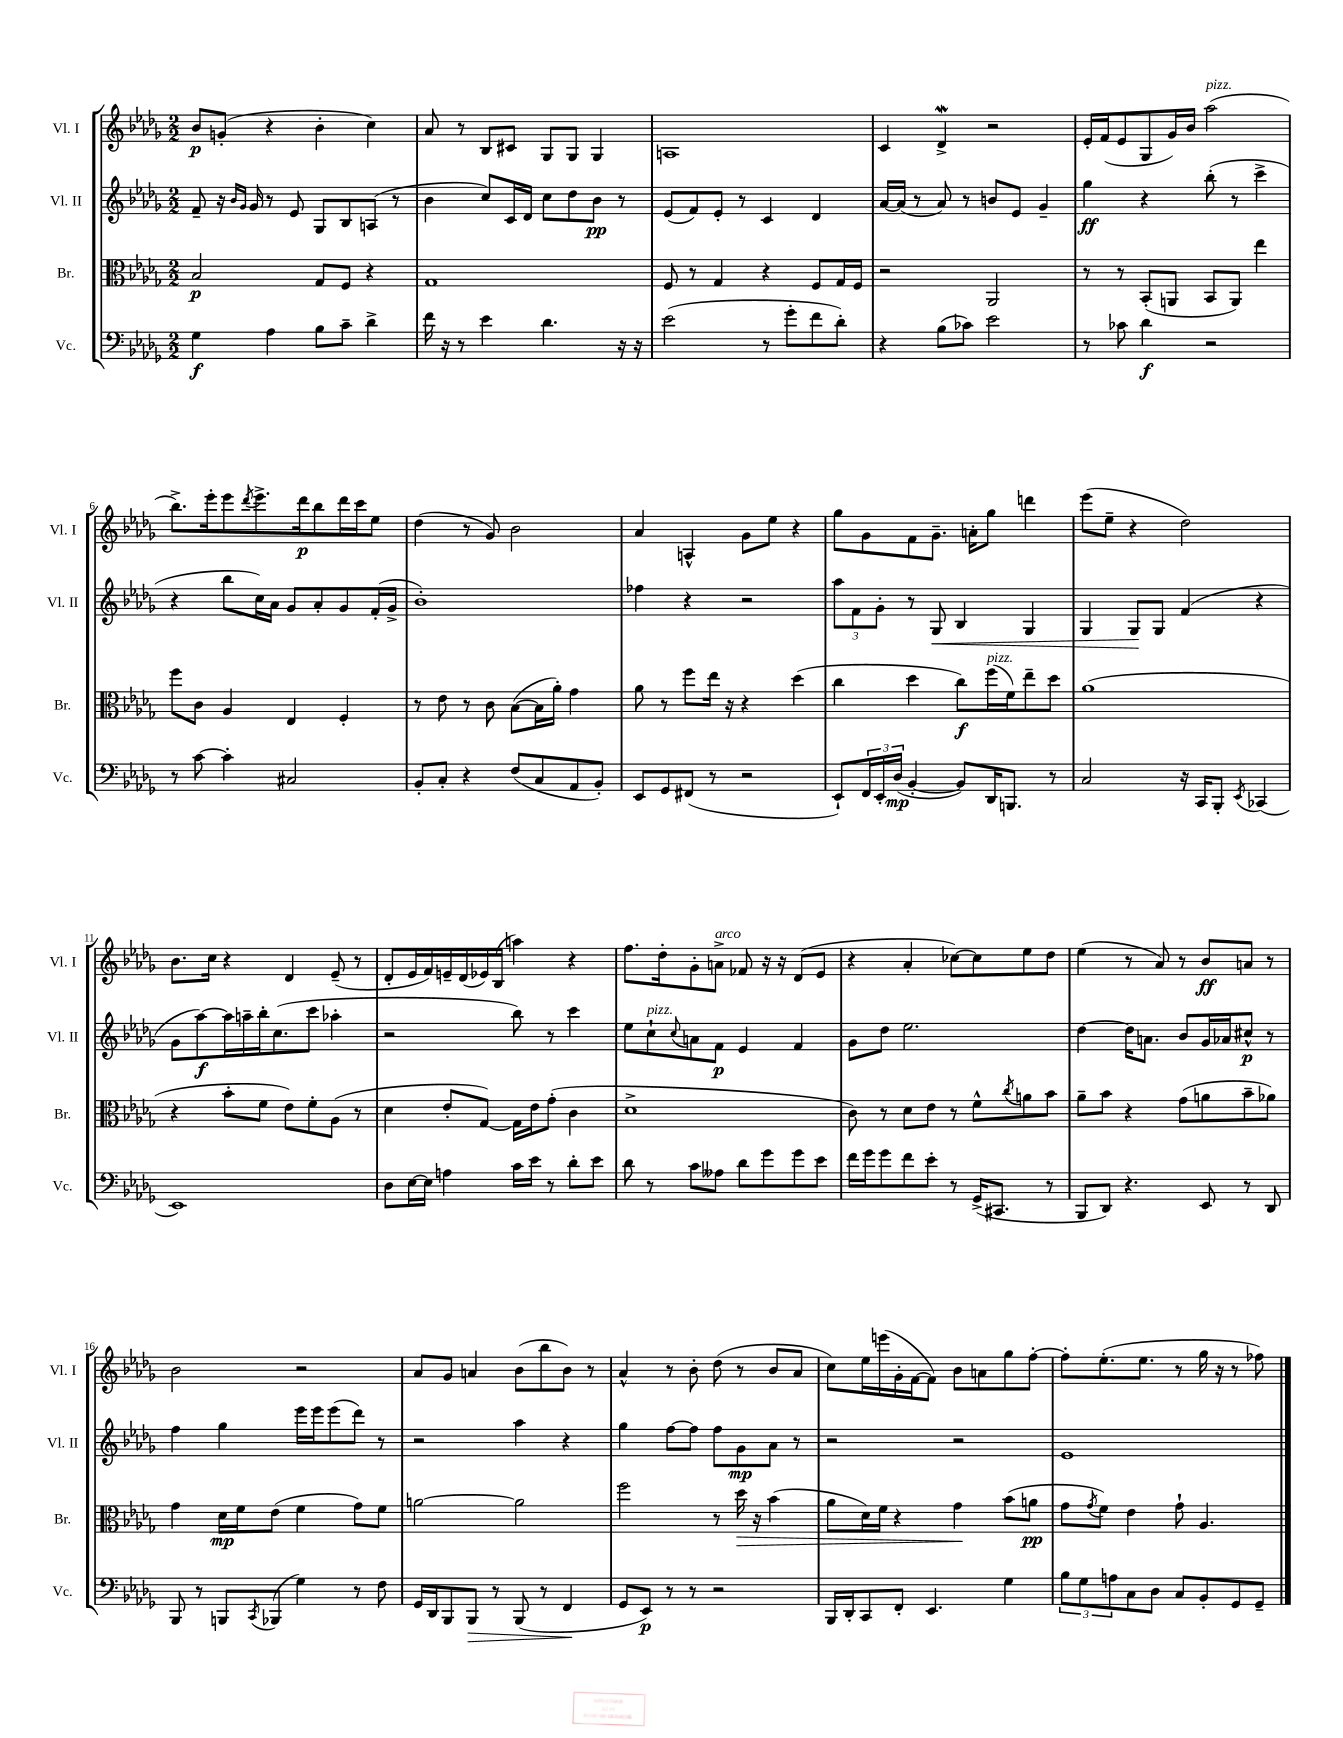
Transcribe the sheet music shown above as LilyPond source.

<<
\new StaffGroup <<
\new Staff = "s0" \with { instrumentName = "Vl. I" shortInstrumentName = "Vl. I" } {
    \clef treble \key des \major \numericTimeSignature \time 2/2
    bes'8\p g'8-.( r4 bes'4-. c''4) |
    aes'8 r8 bes8 cis'8 ges8 ges8 ges4 |
    a1 |
    c'4 des'4->\mordent r2 |
    ees'16-. f'16( ees'8 ges8 ges'16) bes'16 aes''2^\markup { \italic "pizz." }( |
    bes''8.->) ees'''16-. ees'''8 \acciaccatura { des'''8 } ees'''8.-> des'''16\p bes''8 des'''16 c'''16 ees''8 |
    des''4( r8 ges'8) bes'2 |
    aes'4 a4-^ ges'8 ees''8 r4 |
    ges''8 ges'8 f'8 ges'8.-- a'16-. ges''8 d'''4 |
    ees'''8( ees''8-- r4 des''2) |
    bes'8. c''16 r4 des'4 ees'8--( r8 |
    des'8-. ees'16 f'16) e'16-- des'16( ees'16) bes16( a''4) r4 |
    f''8. des''16-. ges'8-. a'8->^\markup { \italic "arco" } fes'8 r16 r16 des'8( ees'8 |
    r4 aes'4-. ces''8~) ces''8 ees''8 des''8 |
    ees''4( r8 aes'8) r8 bes'8\ff a'8 r8 |
    bes'2 r2 |
    aes'8 ges'8 a'4 bes'8( bes''8 bes'8) r8 |
    aes'4-^ r8 bes'8-. des''8( r8 bes'8 aes'8 |
    c''8) ees''16 e'''16( ges'16-. f'16~ f'8) bes'8 a'8 ges''8 f''8~-. |
    f''8-. ees''8.-.( ees''8. r8 ges''16 r16 r8 fes''8) \bar "|." |
}
\new Staff = "s1" \with { instrumentName = "Vl. II" shortInstrumentName = "Vl. II" } {
    \clef treble \key des \major \numericTimeSignature \time 2/2
    f'8-- r16 \grace { bes'16 ges'16 } ges'16 r8 ees'8 ges8 bes8 a8( r8 |
    bes'4 c''8) c'16 des'16 c''8 des''8 bes'8\pp r8 |
    ees'8( f'8) ees'8-. r8 c'4 des'4 |
    aes'16~ aes'16( r8 aes'8) r8 b'8 ees'8 ges'4-- |
    ges''4\ff r4 bes''8-.( r8 c'''4-> |
    r4 bes''8 c''16) aes'16 ges'8 aes'8-. ges'8 f'16-.( ges'16-> |
    bes'1-.) |
    fes''4 r4 r2 |
    \tuplet 3/2 { aes''8 f'8 ges'8-. } r8 ges8\< bes4 ges4 |
    ges4 ges8\! ges8 f'4( r4 |
    ges'8 aes''8~\f) aes''16 a''16-- bes''16-. c''8.( c'''8 aes''4-. |
    r2 bes''8) r8 c'''4 |
    ees''8 c''8-!^\markup { \italic "pizz." } \appoggiatura { c''8 } a'8 f'8\p ees'4 f'4 |
    ges'8 des''8 ees''2. |
    des''4~ des''16 a'8. bes'8 ges'16 aes'16 cis''8-^\p r8 |
    f''4 ges''4 ees'''16 ees'''16 ees'''8( des'''8) r8 |
    r2 aes''4 r4 |
    ges''4 f''8~ f''8 f''8 ges'8\mp aes'8 r8 |
    r2 r2 |
    ees'1 \bar "|." |
}
\new Staff = "s2" \with { instrumentName = "Br." shortInstrumentName = "Br." } {
    \clef alto \key des \major \numericTimeSignature \time 2/2
    bes2\p ges8 f8 r4 |
    ges1 |
    f8 r8 ges4 r4 f8 ges16 f16 |
    r2 aes,2 |
    r8 r8 bes,8-.( a,8 bes,8 a,8) ees''4 |
    f''8 c'8 aes4 ees4 f4-. |
    r8 ees'8 r8 c'8 bes8~( bes16 aes'16-.) ges'4 |
    aes'8 r8 f''8 ees''16 r16 r4 des''4( |
    c''4 des''4 c''8\f) f''16^\markup { \italic "pizz." }( f'16) ees''8-- des''8 |
    aes'1( |
    r4 bes'8-. f'8 ees'8) f'8-. aes8( r8 |
    des'4 ees'8-. ges8~) ges16 ees'16 ges'8-.( c'4 |
    des'1-> |
    c'8) r8 des'8 ees'8 r8 f'8-^ \acciaccatura { c''8 } a'8 bes'8 |
    aes'8-- bes'8 r4 ges'8( a'8 bes'8-- aes'8) |
    ges'4 des'16\mp f'16 ees'8( f'4 ges'8) f'8 |
    a'2~ a'2 |
    f''2 r8 des''16\> r16 bes'4( |
    aes'8 des'16) f'16 r4 ges'4\! bes'8( a'8\pp |
    ges'8 \acciaccatura { ges'8 } f'8) ees'4 ges'8-! aes4. \bar "|." |
}
\new Staff = "s3" \with { instrumentName = "Vc." shortInstrumentName = "Vc." } {
    \clef bass \key des \major \numericTimeSignature \time 2/2
    ges4\f aes4 bes8 c'8-- des'4-> |
    f'16 r16 r8 ees'4 des'4. r16 r16 |
    ees'2( r8 ges'8-. f'8 des'8-.) |
    r4 bes8( ces'8) ees'2 |
    r8 ces'8 des'4\f r2 |
    r8 c'8~ c'4-. cis2 |
    bes,8-. c8-. r4 f8( c8 aes,8 bes,8-.) |
    ees,8 ges,8 fis,8( r8 r2 |
    ees,8-!) \tuplet 3/2 { f,16 ees,16-. des16\mp( } bes,4~-. bes,8) des,16 b,,8. r8 |
    c2 r16 c,16 bes,,8-. \acciaccatura { ees,8 } ces,4( |
    ees,1) |
    des8 ees16~ ees16 a4 c'16 ees'16 r8 des'8-. ees'8 |
    des'8 r8 c'8 aeses8 des'8 ges'8 ges'8 ees'8 |
    f'16 ges'16 ges'8 f'8 ees'8-. r8 ges,16->( cis,8. r8 |
    bes,,8 des,8) r4. ees,8 r8 des,8 |
    bes,,8 r8 b,,8 \acciaccatura { c,8 } bes,,8( ges4) r8 f8 |
    ges,16 des,16 bes,,8 bes,,8\> r8 bes,,8( r8 f,4\! |
    ges,8 ees,8\p) r8 r8 r2 |
    bes,,16 des,16-. c,8 f,8-. ees,4. ges4 |
    \tuplet 3/2 { bes8 ges8 a8 } c8 des8 c8 bes,8-. ges,8 ges,8-- \bar "|." |
}
>>
>>
